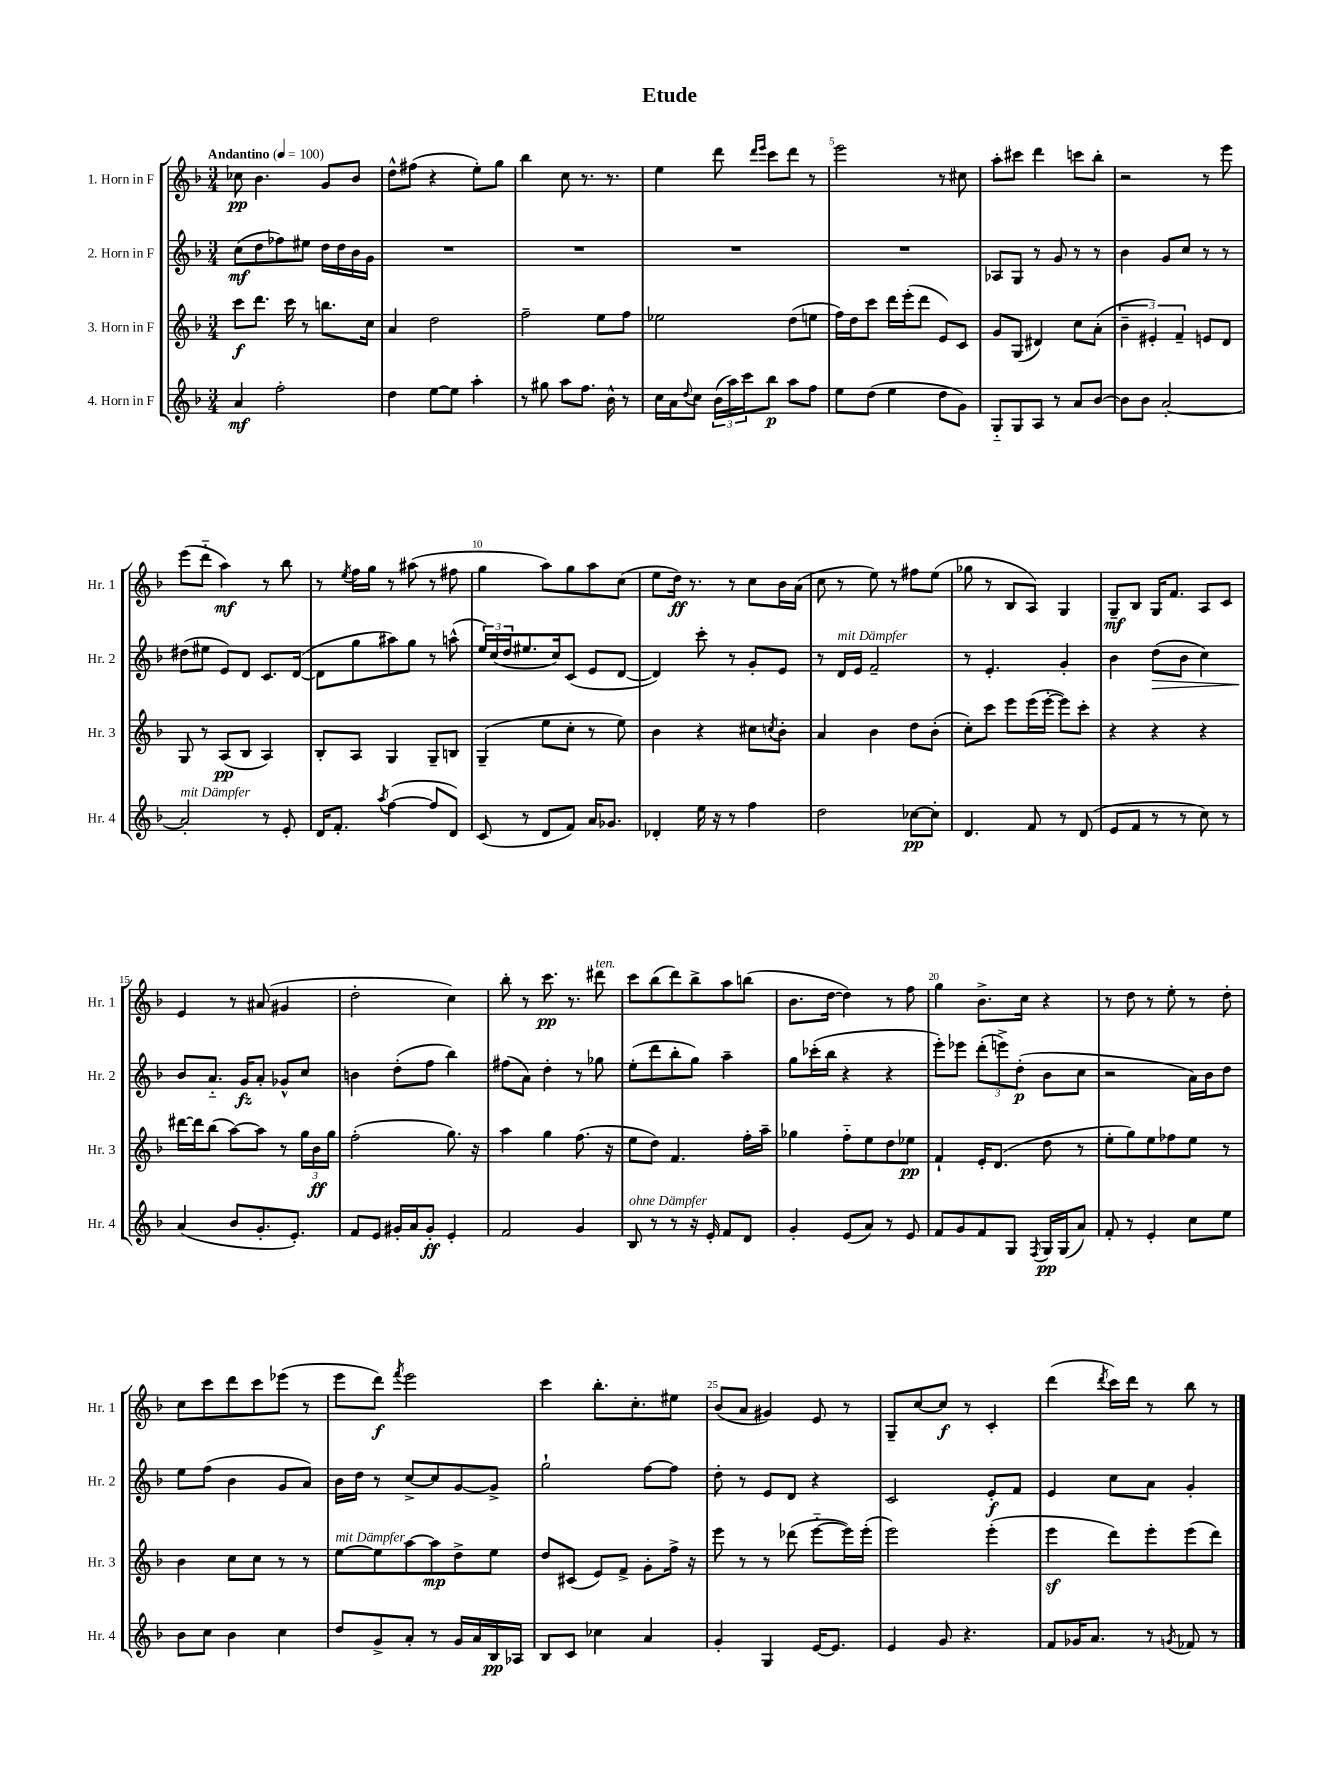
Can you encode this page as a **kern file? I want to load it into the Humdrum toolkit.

**kern	**dynam	**kern	**dynam	**kern	**dynam	**kern	**dynam
*part4	*part4	*part3	*part3	*part2	*part2	*part1	*part1
*staff4	*staff4	*staff3	*staff3	*staff2	*staff2	*staff1	*staff1
*I"4. Horn in F	*	*I"3. Horn in F	*	*I"2. Horn in F	*	*I"1. Horn in F	*
*I'Hr. 4	*	*I'Hr. 3	*	*I'Hr. 2	*	*I'Hr. 1	*
*clefG2	*	*clefG2	*	*clefG2	*	*clefG2	*
*k[b-]	*	*k[b-]	*	*k[b-]	*	*k[b-]	*
*M3/4	*	*M3/4	*	*M3/4	*	*M3/4	*
*MM100	*	*MM100	*	*MM100	*	*MM100	*
=1	=1	=1	=1	=1	=1	=1	=1
!	!	!	!	!	!	!LO:TX:a:B:t=Andantino	!
4a/	mf	8ccc\L	f	(8cc\L	mf	8cc-X\	pp
.	.	8.ddd\J	.	8dd\	.	4.b-\	.
2ff'\	.	.	.	8ff-X\)	.	.	.
.	.	16ccc\	.	.	.	.	.
.	.	8r	.	8ee#X\J	.	.	.
.	.	8.bbn\L	.	16dd\LL	.	8g/L	.
.	.	.	.	16dd\	.	.	.
.	.	.	.	16b-\	.	8b-/J	.
.	.	16cc\Jk	.	16g\JJ	.	.	.
=2	=2	=2	=2	=2	=2	=2	=2
4dd\	.	4a/	.	2.r	.	8dd^^\L	.
.	.	.	.	.	.	(8ff#X\J	.
[8ee\L	.	2dd\	.	.	.	4r	.
8ee\J]	.	.	.	.	.	.	.
4aa'\	.	.	.	.	.	8ee'\L)	.
.	.	.	.	.	.	8gg\J	.
=3	=3	=3	=3	=3	=3	=3	=3
8r	.	2ff~\	.	2.r	.	4bb-\	.
8gg#X\	.	.	.	.	.	.	.
8aa\L	.	.	.	.	.	8cc\	.
8.ff\J	.	.	.	.	.	8.r	.
.	.	8ee\L	.	.	.	.	.
16b-^^\	.	.	.	.	.	8.r	.
8r	.	8ff\J	.	.	.	.	.
=4	=4	=4	=4	=4	=4	=4	=4
16cc\LL	.	2ee-X\	.	2.r	.	4ee\	.
16a\J	.	.	.	.	.	.	.
8qqdd/	.	.	.	.	.	.	.
8cc\J	.	.	.	.	.	.	.
(24b-\LL	.	.	.	.	.	8ddd\	.
24aa\)	.	.	.	.	.	.	.
24ccc\J	.	.	.	.	.	.	.
.	.	.	.	.	.	16qqddd/LL	.
.	.	.	.	.	.	16qqeee/JJ	.
8bb-\J	p	.	.	.	.	8ccc\L	.
8aa\L	.	(8dd\L	.	.	.	8ddd\J	.
8ff\J	.	8een\J	.	.	.	8r	.
=5	=5	=5	=5	=5	=5	=5	=5
8ee\L	.	16ff\LL)	.	2.r	.	2eee\	.
.	.	16dd\J	.	.	.	.	.
(8dd\J	.	8ccc\J	.	.	.	.	.
4ee\	.	16ddd\LL	.	.	.	.	.
.	.	(16eee'\J	.	.	.	.	.
.	.	8ddd\J	.	.	.	.	.
8dd\L	.	8e/L)	.	.	.	8r	.
8g\J)	.	8c/J	.	.	.	8cc#X\	.
=6	=6	=6	=6	=6	=6	=6	=6
8G/L	.	8g/L	.	8A-X/L	.	8aa'\L	.
8G/	.	(8G/J	.	8G/J	.	8ccc#X\J	.
8A/J	.	4d#X/)	.	8r	.	4ddd\	.
8r	.	.	.	8g/	.	.	.
8a/L	.	8cc\L	.	8r	.	8cccn\L	.
[8b-/J	.	(8a'\J	.	8r	.	8bb-'\J	.
=7	=7	=7	=7	=7	=7	=7	=7
8b-\L]	.	6b-~\	.	4b-\	.	2r	.
8b-\J	.	.	.	.	.	.	.
.	.	6e#X'/)	.	.	.	.	.
[2a'/	.	.	.	8g/L	.	.	.
.	.	6f~/	.	.	.	.	.
.	.	.	.	8cc/J	.	.	.
.	.	8en/L	.	8r	.	8r	.
.	.	8d/J	.	8r	.	8eee\	.
!!LO:LB:g=z
=8	=8	=8	=8	=8	=8	=8	=8
!LO:TX:a:i:t=mit Dämpfer	!	!	!	!	!	!	!
2a'/]	.	8G/	.	(8dd#X\L	.	(8eee\L	.
.	.	8r	.	8ee#X\J	.	8ddd\J	.
.	.	(8A/L	pp	8e/L)	.	4aa\)	mf
.	.	8B-/J	.	8d/J	.	.	.
8r	.	4A/)	.	8.c/L	.	8r	.
8e'/	.	.	.	.	.	8bb-\	.
.	.	.	.	([16d/Jk	.	.	.
=9	=9	=9	=9	=9	=9	=9	=9
16d/KL	.	8B-'/L	.	8d\L]	.	8r	.
8.f'/J	.	.	.	.	.	.	.
.	.	.	.	.	.	8qee/	.
.	.	8A/J	.	8gg\	.	16ff\LL	.
.	.	.	.	.	.	16gg\JJ	.
8qaa/	.	.	.	.	.	.	.
([4ff\	.	4G/	.	8aa#X\)	.	8r	.
.	.	.	.	8gg\J	.	(8aa#X\	.
8ff/L]	.	8G~/L	.	8r	.	8r	.
8d/J)	.	8Bn/J	.	(8aan^^\	.	8ff#X\	.
=10	=10	=10	=10	=10	=10	=10	=10
(8c/	.	(4G~/	.	24ee/LL)	.	4gg\	.
.	.	.	.	(24cc/	.	.	.
.	.	.	.	24dd/J	.	.	.
8r	.	.	.	8.ee#X/	.	.	.
8d/L	.	8ee\L	.	.	.	8aa\L)	.
.	.	.	.	16cc/k)	.	.	.
8f/J)	.	8cc'\J	.	(8c/J	.	8gg\	.
16a/KL	.	8r	.	8e/L	.	8aa\	.
8.g-X/J	.	.	.	.	.	.	.
.	.	8ee\)	.	[8d/J	.	(8cc\J	.
=11	=11	=11	=11	=11	=11	=11	=11
4d-X'/	.	4b-\	.	4d/])	.	8ee\L	.
.	.	.	.	.	.	16dd\Jk)	ff
.	.	.	.	.	.	8.r	.
16ee\	.	4r	.	8ccc'\	.	.	.
16r	.	.	.	.	.	.	.
8r	.	.	.	8r	.	8r	.
4ff\	.	8cc#X\L	.	8g'/L	.	8cc\L	.
.	.	8qccn/	.	.	.	.	.
.	.	8b-'\J	.	8e/J	.	16b-\L	.
.	.	.	.	.	.	(16a\JJ	.
=12	=12	=12	=12	=12	=12	=12	=12
2dd\	.	4a/	.	8r	.	8cc\	.
!	!	!	!	!LO:TX:a:i:t=mit Dämpfer	!	!	!
.	.	.	.	16d/LL	.	8r	.
.	.	.	.	16e/JJ	.	.	.
.	.	4b-\	.	2f~/	.	8ee\)	.
.	.	.	.	.	.	8r	.
[8cc-X\L	pp	8dd\L	.	.	.	8ff#X\L	.
8cc-'\J]	.	(8b-'\J	.	.	.	(8ee\J	.
=13	=13	=13	=13	=13	=13	=13	=13
4.d/	.	8cc'\L)	.	8r	.	8gg-X\	.
.	.	8ccc\J	.	4.e'/	.	8r	.
.	.	8eee\L	.	.	.	8B-/L	.
8f/	.	(16eee\L	.	.	.	8A/J)	.
.	.	[16eee'\JJ	.	.	.	.	.
8r	.	8eee\L])	.	4g'/	.	4G/	.
(8d/	.	8ccc'\J	.	.	.	.	.
=14	=14	=14	=14	=14	=14	=14	=14
8e/L	.	4r	.	4b-\	.	8G~/L	mf
8f/J	.	.	.	.	.	8B-/J	.
!	!	!	!	!	!LO:HP:b	!	!
8r	.	4r	.	(8dd\L	>	16G/KL	.
.	.	.	.	.	.	8.f/J	.
8r	.	.	.	8b-\J	.	.	.
8cc\)	.	4r	.	4cc\)	.	8A/L	.
8r	.	.	.	.	.	8c/J	.
!!LO:LB:g=z
=15	=15	=15	=15	=15	=15	=15	=15
(4a/	.	[16ddd#X\LL	.	8b-/L	.	4e/	.
.	.	16ddd#\J]	.	.	.	.	.
.	.	(8bb-\J	.	8.a/J	]	.	.
8b-/L	.	[8aa\L)	.	.	.	8r	.
.	.	.	.	16g/KL	fz	.	.
8.g'/	.	8aa\J]	.	8a'/J	.	(8a#X/	.
.	.	8r	.	8g-X^^/L	.	4g#X/	.
8.e'/J)	.	.	.	.	.	.	.
.	.	24gg\LL	.	8cc/J	.	.	.
.	.	24b-\	ff	.	.	.	.
.	.	24gg\JJ	.	.	.	.	.
=16	=16	=16	=16	=16	=16	=16	=16
8f/L	.	(2ff'\	.	4bn\	.	2dd'\	.
8e/J	.	.	.	.	.	.	.
16g#X'/LL	.	.	.	(8dd'\L	.	.	.
16a/J	.	.	.	.	.	.	.
8g#'/J	ff	.	.	8ff\J	.	.	.
4e'/	.	8.gg\)	.	4bb-\)	.	4cc\)	.
.	.	16r	.	.	.	.	.
=17	=17	=17	=17	=17	=17	=17	=17
2f/	.	4aa\	.	(8ff#X\L	.	8bb-'\	.
.	.	.	.	8a\J)	.	8r	.
.	.	4gg\	.	4dd'\	.	8.ccc\	pp
.	.	.	.	.	.	8.r	.
4g/	.	(8.ff\	.	8r	.	.	.
!	!	!	!	!	!	!LO:TX:a:i:t=ten.	!
.	.	.	.	8gg-X\	.	8ddd#X\	.
.	.	16r	.	.	.	.	.
=18	=18	=18	=18	=18	=18	=18	=18
!LO:TX:a:i:t=ohne Dämpfer	!	!	!	!	!	!	!
8B-/	.	8ee\L	.	(8ee'\L	.	8ccc\L	.
8r	.	8dd\J)	.	8ddd\	.	(8bb-\	.
8r	.	4.f/	.	8bb-'\	.	8ddd\)	.
16r	.	.	.	8gg\J)	.	8bb-^\	.
16e'/	.	.	.	.	.	.	.
8f/L	.	.	.	4aa~\	.	8aa\	.
8d/J	.	16ff'\LL	.	.	.	(8bbn\J	.
.	.	16aa~\JJ	.	.	.	.	.
=19	=19	=19	=19	=19	=19	=19	=19
4g'/	.	4gg-X\	.	8gg\L	.	8.b-\L	.
.	.	.	.	(16ccc-X'\L	.	.	.
.	.	.	.	16bb-\JJ	.	[16dd\Jk	.
(8e/L	.	8ff\L	.	4r	.	4dd\])	.
8a/J)	.	8ee\	.	.	.	.	.
8r	.	8dd\	.	4r	.	8r	.
8e/	.	8ee-X\J	pp	.	.	8ff\	.
=20	=20	=20	=20	=20	=20	=20	=20
8f/L	.	4f`/	.	8eee'\L)	.	4gg\	.
8g/	.	.	.	8eee-X\J	.	.	.
8f/	.	16e'/KL	.	(12ddd'\L	.	8.b-^\L	.
.	.	(8.d/J	.	.	.	.	.
.	.	.	.	12eeen^\)	.	.	.
8G/J	.	.	.	.	.	.	.
.	.	.	.	(12dd'\J	p	.	.
.	.	.	.	.	.	16cc\Jk	.
8qF/	.	.	.	.	.	.	.
16G/LL	pp	8dd\	.	8b-\L	.	4r	.
(16G/J	.	.	.	.	.	.	.
8a/J)	.	8r	.	8cc\J	.	.	.
=21	=21	=21	=21	=21	=21	=21	=21
8f'/	.	8ee'\L	.	2r	.	8r	.
8r	.	8gg\)	.	.	.	8dd\	.
4e'/	.	8ee\	.	.	.	8r	.
.	.	8ff-X\	.	.	.	8ee'\	.
8cc\L	.	8ee\J	.	16a\LL)	.	8r	.
.	.	.	.	16b-\J	.	.	.
8ee\J	.	8r	.	8dd\J	.	8dd'\	.
!!LO:LB:g=z
=22	=22	=22	=22	=22	=22	=22	=22
8b-\L	.	4b-\	.	8ee\L	.	8cc\L	.
8cc\J	.	.	.	(8ff\J	.	8ccc\	.
4b-\	.	8cc\L	.	4b-\	.	8ddd\	.
.	.	8cc\J	.	.	.	8ccc\	.
4cc\	.	8r	.	8g/L	.	(8eee-X\J	.
.	.	8r	.	8a/J)	.	8r	.
=23	=23	=23	=23	=23	=23	=23	=23
!	!	!LO:TX:a:i:t=mit Dämpfer	!	!	!	!	!
8dd/L	.	[8ee\L	.	16b-\LL	.	8eee\L	.
.	.	.	.	16dd\JJ	.	.	.
8g^/	.	8ee\]	.	8r	.	8ddd\J)	f
.	.	.	.	.	.	8qfff/	.
8a'/J	.	[8aa\	.	[8cc^/L	.	2eee\	.
8r	.	8aa\]	mp	8cc/]	.	.	.
16g/LL	.	8dd^\	.	[8g/	.	.	.
16a/	.	.	.	.	.	.	.
16B-/	pp	8ee\J	.	8g^/J]	.	.	.
16A-X/JJ	.	.	.	.	.	.	.
=24	=24	=24	=24	=24	=24	=24	=24
8B-/L	.	8dd/L	.	2gg`\	.	4ccc\	.
8c/J	.	(8c#X/J	.	.	.	.	.
4cc-X\	.	8e/L)	.	.	.	8.bb-'\L	.
.	.	8f^/J	.	.	.	.	.
.	.	.	.	.	.	8.cc'\	.
4a/	.	8g'\L	.	[8ff\L	.	.	.
.	.	16ff^\Jk	.	8ff\J]	.	8ee#X\J	.
.	.	16r	.	.	.	.	.
=25	=25	=25	=25	=25	=25	=25	=25
4g'/	.	8eee\	.	8dd'\	.	(8b-/L	.
.	.	8r	.	8r	.	8a/J	.
4G/	.	8r	.	8e/L	.	4g#X/)	.
.	.	(8ddd-X\	.	8d/J	.	.	.
[16e/KL	.	[8eee\L	.	4r	.	8e/	.
8.e/J]	.	.	.	.	.	.	.
.	.	16eee\L])	.	.	.	8r	.
.	.	(16eee'\JJ	.	.	.	.	.
=26	=26	=26	=26	=26	=26	=26	=26
4e/	.	2eee\)	.	2c/	.	8G~/L	.
.	.	.	.	.	.	[8cc/	.
8g/	.	.	.	.	.	8cc/J]	f
4.r	.	.	.	.	.	8r	.
.	.	(4eee'\	.	8e'/L	f	4c'/	.
.	.	.	.	8f/J	.	.	.
=27	=27	=27	=27	=27	=27	=27	=27
8f/L	.	4eeez\	.	4e/	.	(4ddd\	.
16g-X/K	.	.	.	.	.	.	.
8.a/J	.	.	.	.	.	.	.
.	.	.	.	.	.	8qddd/	.
.	.	8ddd\L)	.	8cc\L	.	16ccc\LL)	.
.	.	.	.	.	.	16ddd\JJ	.
8r	.	8eee'\	.	8a\J	.	8r	.
8qgn/	.	.	.	.	.	.	.
8f-X/	.	(8eee\	.	4g'/	.	8bb-\	.
8r	.	8ddd\J)	.	.	.	8r	.
==	==	==	==	==	==	==	==
*-	*-	*-	*-	*-	*-	*-	*-
